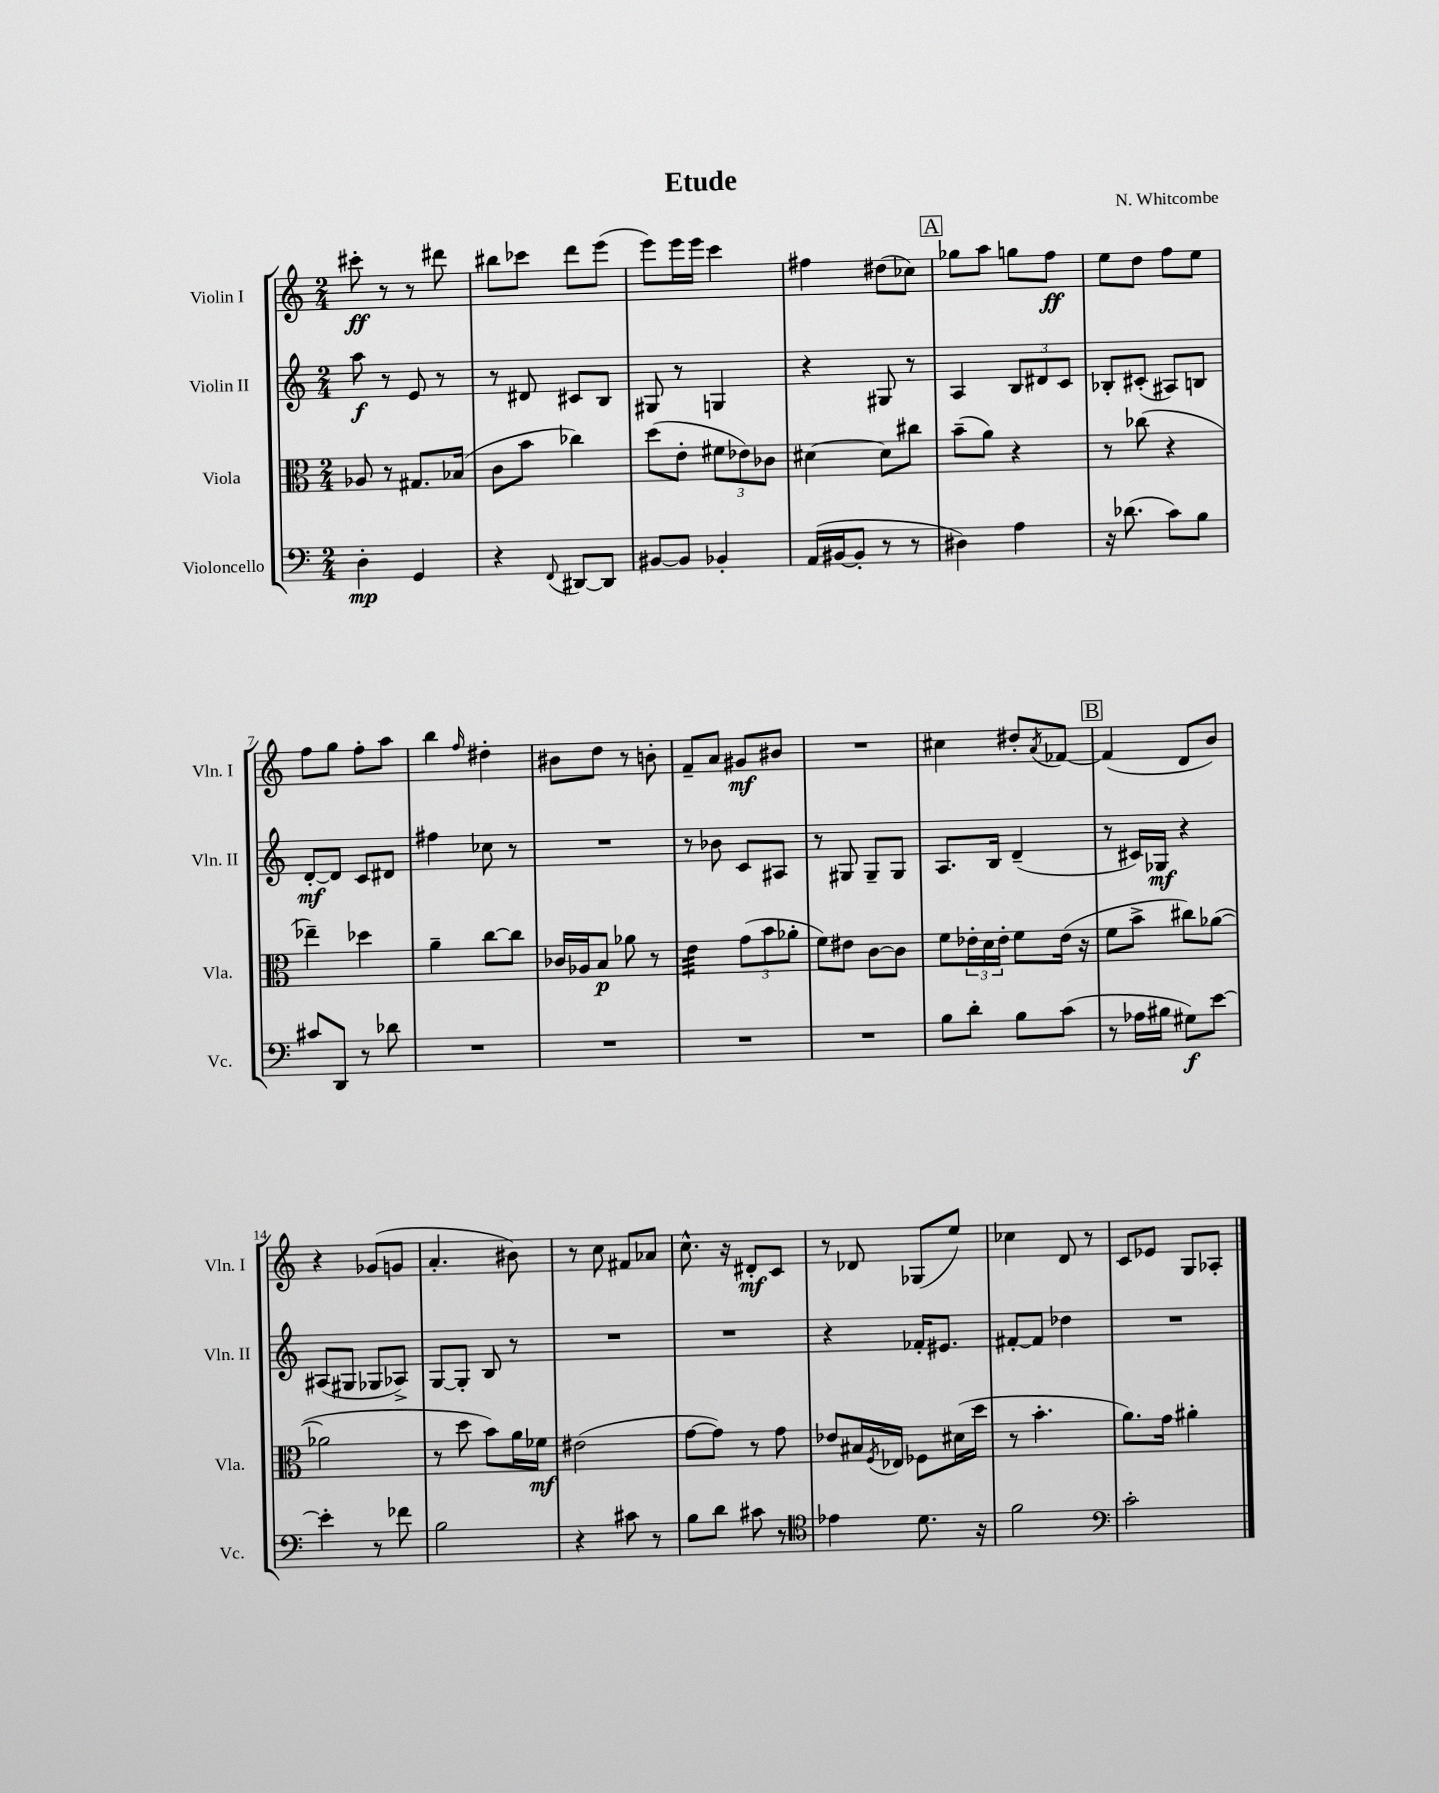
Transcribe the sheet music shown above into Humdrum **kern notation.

**kern	**dynam	**kern	**dynam	**kern	**dynam	**kern	**dynam
*part4	*part4	*part3	*part3	*part2	*part2	*part1	*part1
*staff4	*staff4	*staff3	*staff3	*staff2	*staff2	*staff1	*staff1
*I"Violoncello	*	*I"Viola	*	*I"Violin II	*	*I"Violin I	*
*I'Vc.	*	*I'Vla.	*	*I'Vln. II	*	*I'Vln. I	*
*clefF4	*	*clefC3	*	*clefG2	*	*clefG2	*
*k[]	*	*k[]	*	*k[]	*	*k[]	*
*M2/4	*	*M2/4	*	*M2/4	*	*M2/4	*
=1	=1	=1	=1	=1	=1	=1	=1
4D'\	mp	8A-X/	.	8aa\	f	8ccc#X'\	ff
.	.	8r	.	8r	.	8r	.
4GG/	.	8.G#X/L	.	8e/	.	8r	.
.	.	.	.	8r	.	8ddd#X\	.
.	.	(16B-X/Jk	.	.	.	.	.
=2	=2	=2	=2	=2	=2	=2	=2
4r	.	8c\L	.	8r	.	8bb#X\L	.
.	.	8b\J	.	8d#X/	.	8ccc-X\J	.
8qqFF/	.	.	.	.	.	.	.
[8DD#X/L	.	4cc-X\)	.	8c#X/L	.	8ddd\L	.
8DD#/J]	.	.	.	8B/J	.	(8eee\J	.
=3	=3	=3	=3	=3	=3	=3	=3
[8BB#X/L	.	(8dd\L	.	8G#X/	.	8eee\L)	.
8BB#/J]	.	8e'\J	.	8r	.	16eee\L	.
.	.	.	.	.	.	16eee\JJ	.
4BB-X'/	.	12f#X\L	.	4Gn/	.	4ccc\	.
.	.	12e-X\)	.	.	.	.	.
.	.	12c-X\J	.	.	.	.	.
=4	=4	=4	=4	=4	=4	=4	=4
(16AA/LL	.	[4d#X\	.	4r	.	4ff#X\	.
[16BB#X/J	.	.	.	.	.	.	.
8BB#'/J]	.	.	.	.	.	.	.
8r	.	8d#\L]	.	8G#X/	.	(8dd#X\L	.
8r	.	8cc#X\J	.	8r	.	8cc-X\J)	.
!!LO:REH:place=s1:t=A
=5	=5	=5	=5	=5	=5	=5	=5
4D#X\)	.	(8b~\L	.	4A/	.	8gg-X\L	.
.	.	8a\J)	.	.	.	8aa\J	.
4A\	.	4r	.	12B/L	.	8ggn\L	.
.	.	.	.	12d#X/	.	.	.
.	.	.	.	.	.	8ff\J	ff
.	.	.	.	12c/J	.	.	.
=6	=6	=6	=6	=6	=6	=6	=6
16r	.	8r	.	8B-X'/L	.	8ee\L	.
(8.d-X\	.	.	.	.	.	.	.
.	.	(8cc-X\	.	(8c#X'/J	.	8dd\J	.
8c\L)	.	4r	.	8A#X/L)	.	8ff\L	.
8B\J	.	.	.	8Bn/J	.	8ee\J	.
!!LO:LB:g=z
=7	=7	=7	=7	=7	=7	=7	=7
8c#X/L	.	4ee-X~\)	.	[8d'/L	mf	8ff\L	.
8DD/J	.	.	.	8d/J]	.	8gg\J	.
8r	.	4dd-X\	.	8c/L	.	8ff'\L	.
8d-X\	.	.	.	8d#X/J	.	8aa\J	.
=8	=8	=8	=8	=8	=8	=8	=8
2r	.	4a~\	.	4ff#X\	.	4bb\	.
.	.	.	.	.	.	16qqff/	.
.	.	[8cc\L	.	8cc-X\	.	4dd#X'\	.
.	.	8cc\J]	.	8r	.	.	.
=9	=9	=9	=9	=9	=9	=9	=9
2r	.	16c-X/LL	.	2r	.	8b#X\L	.
.	.	16A-X/J	.	.	.	.	.
.	.	8B/J	p	.	.	8dd\J	.
.	.	8a-X\	.	.	.	8r	.
.	.	8r	.	.	.	8bn'\	.
=10	=10	=10	=10	=10	=10	=10	=10
*	*	*tremolo	*	*	*	*	*
2r	.	32e\LLL	.	8r	.	8f~/L	.
.	.	32e\	.	.	.	.	.
.	.	32e\	.	.	.	.	.
.	.	32e\	.	.	.	.	.
.	.	32e\	.	8b-X\	.	8a/J	.
.	.	32e\	.	.	.	.	.
.	.	32e\	.	.	.	.	.
.	.	32e\JJJ	.	.	.	.	.
*	*	*Xtremolo	*	*	*	*	*
.	.	(12g\L	.	8c/L	.	8g#X/L	mf
.	.	12b\	.	.	.	.	.
.	.	.	.	8A#X/J	.	8b#X/J	.
.	.	12a-X'\J	.	.	.	.	.
=11	=11	=11	=11	=11	=11	=11	=11
2r	.	8f\L)	.	8r	.	2r	.
.	.	8e#X\J	.	8G#X/	.	.	.
.	.	[8c\L	.	8G#~/L	.	.	.
.	.	8c\J]	.	8G#/J	.	.	.
=12	=12	=12	=12	=12	=12	=12	=12
8B\L	.	8f\L	.	8.A/L	.	4cc#X\	.
8d'\J	.	24e-X'\L	.	.	.	.	.
.	.	24d\	.	.	.	.	.
.	.	.	.	16B/Jk	.	.	.
.	.	24e-'\JJ	.	.	.	.	.
8B\L	.	8f\L	.	(4d~/	.	8dd#X'/L	.
.	.	.	.	.	.	8qa/	.
(8c\J	.	(16e-\Jk	.	.	.	[8f-X/J	.
.	.	16r	.	.	.	.	.
!!LO:REH:place=s1:t=B
=13	=13	=13	=13	=13	=13	=13	=13
8r	.	8f\L	.	8r	.	(4f-/]	.
16A-X\LL	.	8b^\J	.	16c#X/LL)	.	.	.
16B#X\JJ	.	.	.	16G-X/JJ	mf	.	.
8G#X\L)	f	8cc#X\L)	.	4r	.	8d/L	.
[8e\J	.	([8a-X\J	.	.	.	8b/J)	.
!!LO:LB:g=z
=14	=14	=14	=14	=14	=14	=14	=14
4e'\]	.	2a-X\]	.	(8A#X/L	.	4r	.
.	.	.	.	8G#X/J	.	.	.
8r	.	.	.	8G-X/L	.	(8g-X/L	.
8f-X\	.	.	.	8A-X^/J)	.	8gn/J	.
=15	=15	=15	=15	=15	=15	=15	=15
2B\	.	8r	.	[8G/L	.	4.a'/	.
.	.	8dd\	.	8G'/J]	.	.	.
.	.	8b\L)	.	8B/	.	.	.
.	.	16a\L	.	8r	.	8b#X\)	.
.	.	16f-X\JJ	mf	.	.	.	.
=16	=16	=16	=16	=16	=16	=16	=16
4r	.	(2e#X\	.	2r	.	8r	.
.	.	.	.	.	.	8cc\	.
8c#X\	.	.	.	.	.	8f#X/L	.
8r	.	.	.	.	.	8a-X/J	.
=17	=17	=17	=17	=17	=17	=17	=17
8B\L	.	[8g\L	.	2r	.	8.cc^^\	.
8d\J	.	8g\J])	.	.	.	.	.
.	.	.	.	.	.	16r	.
8c#X\	.	8r	.	.	.	8d#X'/L	mf
8r	.	8g\	.	.	.	8c/J	.
=18	=18	=18	=18	=18	=18	=18	=18
*clefC4	*	*	*	*	*	*	*
4e-X\	.	8e-X/L	.	4r	.	8r	.
.	.	16B#X/L	.	.	.	8d-X/	.
.	.	8qF/	.	.	.	.	.
.	.	16E-X/JJ	.	.	.	.	.
8.d\	.	8F-X\L	.	16f-X'/KL	.	(8G-X/L	.
.	.	.	.	8.e#X/J	.	.	.
.	.	(16d#X\L	.	.	.	8ee/J)	.
16r	.	16dd\JJ	.	.	.	.	.
=19	=19	=19	=19	=19	=19	=19	=19
2f\	.	8r	.	[8f#X'/L	.	4cc-X\	.
.	.	4.b'\	.	8f#/J]	.	.	.
.	.	.	.	4dd-X\	.	8d/	.
.	.	.	.	.	.	8r	.
=20	=20	=20	=20	=20	=20	=20	=20
*clefF4	*	*	*	*	*	*	*
2c'\	.	8.a\L)	.	2r	.	8c/L	.
.	.	.	.	.	.	8e-X/J	.
.	.	16g\Jk	.	.	.	.	.
.	.	4a#X'\	.	.	.	8G/L	.
.	.	.	.	.	.	8A-X'/J	.
==	==	==	==	==	==	==	==
*-	*-	*-	*-	*-	*-	*-	*-
